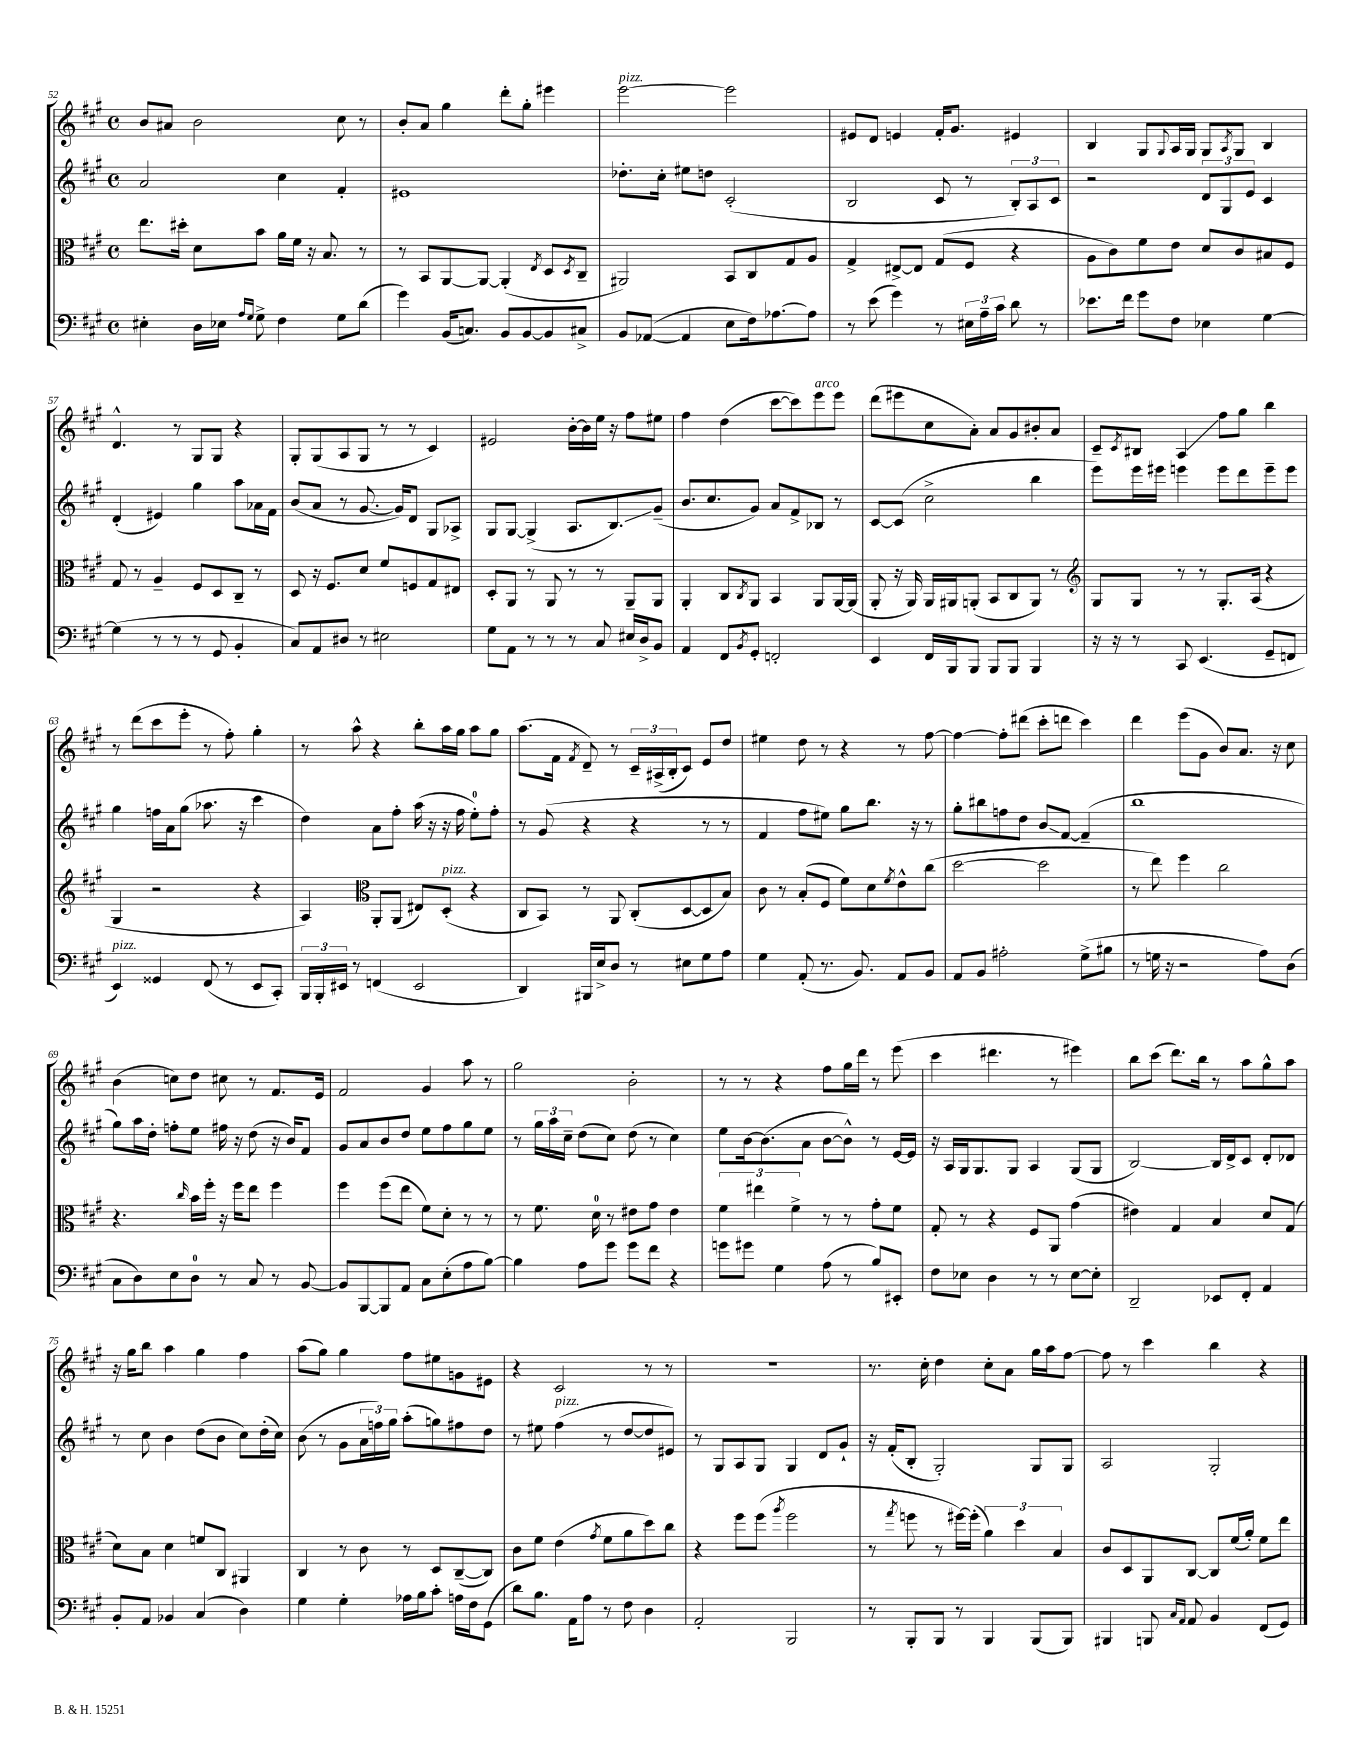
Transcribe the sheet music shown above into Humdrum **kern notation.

**kern	**kern	**kern	**kern
*staff4	*staff3	*staff2	*staff1
*clefF4	*clefC3	*clefG2	*clefG2
*k[f#c#g#]	*k[f#c#g#]	*k[f#c#g#]	*k[f#c#g#]
*M4/4	*M4/4	*M4/4	*M4/4
*met(c)	*met(c)	*met(c)	*met(c)
4E#'	8.ee	2a	8b
.	.	.	8a#
.	16dd#'	.	.
16D	8d	.	2b
16E-	.	.	.
16qqA	.	.	.
16qqG#	.	.	.
8G#^	8b	.	.
4F#	16a	4cc#	.
.	16f#	.	.
.	16r	.	.
.	8.B	.	.
8G#	.	4f#'	8cc#
(8d	8r	.	8r
=	=	=	=
4g#)	8r	1e#	8b'
.	8BB	.	8a
(16BB	[8AA	.	4gg#
8.C)	.	.	.
.	8AA_	.	.
8BB	(4AA']	.	8ddd'
[8BB	.	.	8gg#'
.	8qE	.	.
8BB]	8D	.	4eee#
.	8qD	.	.
8C#^	8C#~	.	.
=	=	=	=
8BB	2AA#)	8.dd-'	[2eee
([8AA-	.	.	.
.	.	16cc#'	.
4AA-]	.	8ee#	.
.	.	8dd	.
8E	8BB	(2c#'	2eee]
16F#)	8C#	.	.
[8.A-	.	.	.
.	8G#	.	.
8A-]	8A	.	.
=	=	=	=
8r	4G#^	2B	8e#
(8e	.	.	8d
4g#)	[8E#^	.	4e
.	8E#]	.	.
8r	(8G#	8c#	16f#'
.	.	.	8.g#
24E#	8F#	8r	.
24A~	.	.	.
24c#	.	.	.
8d	4r	12B')	4e#
.	.	12A	.
8r	.	.	.
.	.	12c#	.
=	=	=	=
8.e-	8A	2r	4B
.	8c#)	.	.
16f#	.	.	.
8g#	8f#	.	8G#
.	.	.	8qqG#
8F#	8e	.	16A
.	.	.	16G#
4E-	8d	12d	8G#
.	.	12G#	.
.	.	.	8qA
.	8c#	.	8G#
.	.	12e	.
[4G#	8B#	4c#	4B
.	8F#	.	.
=	=	=	=
(4G#]	8G#	(4d'	4.d^^
.	8r	.	.
8r	4A~	4e#)	.
8r	.	.	8r
8r	8F#	4gg#	8G#
8GG#	8D	.	8G#
4BB'	8C#~	8aa	4r
.	8r	16a-	.
.	.	16f#	.
=	=	=	=
8C#)	8D	(8b	8G#'
8AA	16r	8a	(8G#
.	8.F#	.	.
8D#	.	8r	8A
8r	8d	[8.g#	8G#
2E#	8f#	.	8r
.	.	16g#])	.
.	8F	8d	8r
.	8G#	8G#	4c#)
.	8E#	8A-^	.
=	=	=	=
8G#	8D'	8G#	2e#
8AA	8AA	[8G#	.
8r	8r	(4G#^]	.
8r	8AA	.	.
8r	8r	8.A	[16b'
.	.	.	16b]
8C#	8r	.	16ee
.	.	8.B)	16r
16E#	8AA~	.	8ff#
16D^	.	.	.
8BB	8AA	(8g#~	8ee#
=	=	=	=
4AA	4AA'	8.b	4ff#
.	.	8.cc#	.
8FF#	8C#	.	(4dd
8qBB	8qC#	.	.
8GG#'	8AA	8g#)	.
2FF'	4BB	8a	[8ccc#
.	.	8f#^	8ccc#])
.	8AA	8B-	8eee
.	[16AA	8r	8eee
.	(16AA]	.	.
=	=	=	=
4EE	8AA'	[8c#	(8ddd
.	16r	(8c#]	8eee#
.	16AA)	.	.
16FF#	16AA	2cc#^	8cc#
16BBB	16AA#	.	.
8BBB	(8AA'	.	8a')
8BBB	8BB	.	8a
8BBB	8C#	.	8g#
4BBB	8AA)	4bb	8b#'
.	8r	.	8a
=	=	=	=
*	*clefG2	*	*
16r	8G#	8eee)	8c#~
16r	.	.	.
.	.	.	8qc#
8r	8G#	16eee	8B#
.	.	16eee#	.
8CC#	8r	4eee	4A
(4.EE	8r	.	.
.	8.G#'	8eee	8ff#
.	.	8ddd	8gg#
.	(16A	.	.
8GG#~	4r	8eee~	4bb
8FF	.	8eee	.
=	=	=	=
4EE)	4G#	4gg#	8r
.	.	.	(8ddd
4GG##	2r	16ff	8ccc#
.	.	16a	.
.	.	(8gg#	8eee'
(8FF#	.	8.aa-	8r
8r	.	.	8ff#')
.	.	16r	.
8EE	4r	4ccc#	4gg#'
8CC#')	.	.	.
=	=	=	=
24BBB	4A)	4dd)	8r
24BBB'	.	.	.
24EE#	.	.	.
8r	.	.	8aa^^
*	*clefC3	*	*
(4FF	8AA'	8a	4r
.	(8AA	8ff#'	.
2EE#	8E#)	(16aa	8bb'
.	.	16r	.
.	(8D'	16r	16aa
.	.	16ff#	16gg#
.	4r	8ee')	8aa
.	.	8ff#'	8gg#
=	=	=	=
4DD)	8C#	8r	(8.aa
.	8BB)	(8g#	.
.	.	.	16f#
.	.	.	8qf#
16BBB#	8r	4r	8d~)
16E^	.	.	.
8D	8AA	.	8r
8r	(8C#'	4r	24c#~
.	.	.	(24A#^
.	.	.	24B'
8E#	[8D	.	8c#)
8G#	8D]	8r	8e
8A	8B)	8r	8dd
=	=	=	=
4G#	8c#	4f#	4ee#
.	8r	.	.
(8AA'	(8B'	8ff#	8dd
8.r	8F#	8ee#)	8r
.	8f#)	8gg#	4r
8.BB)	.	.	.
.	8d	8.bb	.
.	8qf#	.	.
8AA	8e^^	.	8r
.	.	16r	.
8BB	(8cc#	8r	[8ff#
=	=	=	=
8AA	[2dd	8gg#'	4ff#_
8BB	.	8bb#	.
2A#'	.	8ff	8ff#']
.	.	8dd	(8ddd#
.	2dd]	8b	8ccc#'
.	.	[8f#	8ddd
(8G#^	.	(4f#~]	4ccc#)
8B#	.	.	.
=	=	=	=
8r	8r	1bb	4ddd
16G	8ee)	.	.
16r	.	.	.
2r	4ff#	.	(8eee
.	.	.	8g#
.	2cc#	.	8b)
.	.	.	8.a
8A)	.	.	.
.	.	.	16r
(8D	.	.	8cc#
=	=	=	=
8C#	4.r	8gg#)	(4b
8D)	.	16aa	.
.	.	16dd'	.
8E	.	8ff'	8cc)
.	16qqcc#	.	.
8D	16b	8ee	8dd
.	16ff#'	.	.
8r	16r	16ff#	8cc#
.	16ff#	16r	.
8C#	8ee	(8dd	8r
8r	4ff#	16r	8.f#
.	.	16b)	.
[8BB	.	8f#	.
.	.	.	16e
=	=	=	=
8BB]	4ff#	8g#	2f#
[8BBB	.	8a	.
8BBB]	(8ff#	8b	.
8AA	8ee	8dd	.
8C#	8f#)	8ee	4g#
(8E'	8d'	8ff#	.
8A	8r	8gg#	8aa
[8B)	8r	8ee	8r
=	=	=	=
4B]	8r	8r	2gg#
.	8.f#	24gg#	.
.	.	24aa	.
.	.	24cc#~	.
8A	.	(8dd	.
.	16d	.	.
8g#	8r	8cc#)	.
8g#	8e#	(8dd	2b'
8f#	8g#	8r	.
4r	4e#	4cc#)	.
=	=	=	=
8g	6f#	8ee	8r
8g#	.	[16b	8r
.	6ee#	.	.
.	.	(8.b]	.
4G#	.	.	4r
.	6f#^	.	.
.	.	8a	.
(8A	8r	[8b	8ff#
8r	8r	8b^^])	16gg#
.	.	.	16ddd
8B)	8g#'	8r	8r
8EE#'	8f#	[16e	(8eee
.	.	16e]	.
=	=	=	=
8F#	8G#'	16r	4ccc#
.	.	16A	.
8E-	8r	16G#	.
.	.	8.G#	.
4D	4r	.	4.ddd#
.	.	8G#	.
8r	8F#	4A	.
8r	8AA	.	8r
[8E-	(4g#	(8G#	4eee#)
8E-']	.	8G#	.
=	=	=	=
2DD~	4e#)	[2B)	8bb
.	.	.	(8ccc#
.	4G#	.	8.ddd)
.	.	.	16bb
8EE-	4B	16B]	8r
.	.	16d^	.
8FF#'	.	8c#	8aa
4AA	8d	8d'	8gg#^^
.	(8G#	8d-	8aa
=	=	=	=
8BB'	8d)	8r	16r
.	.	.	16gg#
8AA	8B	8cc#	8bb
4BB-	4d	4b	4aa
(4C#	8f	(8dd	4gg#
.	8C#	8b	.
4D)	4AA#	8cc#)	4ff#
.	.	(16dd'	.
.	.	16cc#)	.
=	=	=	=
4G#	4C#	(8b	(8aa
.	.	8r	8gg#)
4G#'	8r	8g#	4gg#
.	8c#	24a	.
.	.	24ff)	.
.	.	24gg#	.
16A-	8r	(8aa'	8ff#
16B	.	.	.
8c#'	8D	8gg)	8ee#
16A	([8C#~	8ff#	8g
16F#	.	.	.
(8GG#	8C#])	8dd	8e#
=	=	=	=
8d)	8c#	8r	4r
8.B	8f#	8ee#	.
.	(4e	(4ff#	2c#
16AA	.	.	.
8A	.	.	.
.	8qg#	.	.
8r	8f#	8r	.
8F#	8a	[8dd	.
4D	8dd)	8dd]	8r
.	8cc#	8e#)	8r
=	=	=	=
2AA'	4r	8r	1r
.	.	8G#	.
.	8ff#	8A	.
.	(8ff#	8G#	.
.	8qaa	.	.
2BBB	2ff#	4G#	.
.	.	8d	.
.	.	8g#`	.
=	=	=	=
8r	8r	16r	8.r
.	.	(16f#'	.
.	8qgg#	.	.
8BBB'	8ff	8B'	.
.	.	.	16cc#'
8BBB	8r	2G#')	4dd
8r	[16ff#)	.	.
.	(16ff#']	.	.
4BBB	6a)	.	8cc#'
.	.	.	8a
.	6dd	.	.
(8BBB	.	8G#	16gg#
.	.	.	16aa
.	6B	.	.
8BBB)	.	8G#	[8ff#
=	=	=	=
4BBB#	8c#	2A	8ff#]
.	8D	.	8r
8BBB	8AA	.	4ccc#
16qqC#	.	.	.
16qqAA	.	.	.
8AA	[8C#	.	.
4BB	8C#]	2G#'	4bb
.	(16f#	.	.
.	16a')	.	.
(8FF#	8f#	.	4r
8GG#)	8ee	.	.
==	==	==	==
*-	*-	*-	*-
